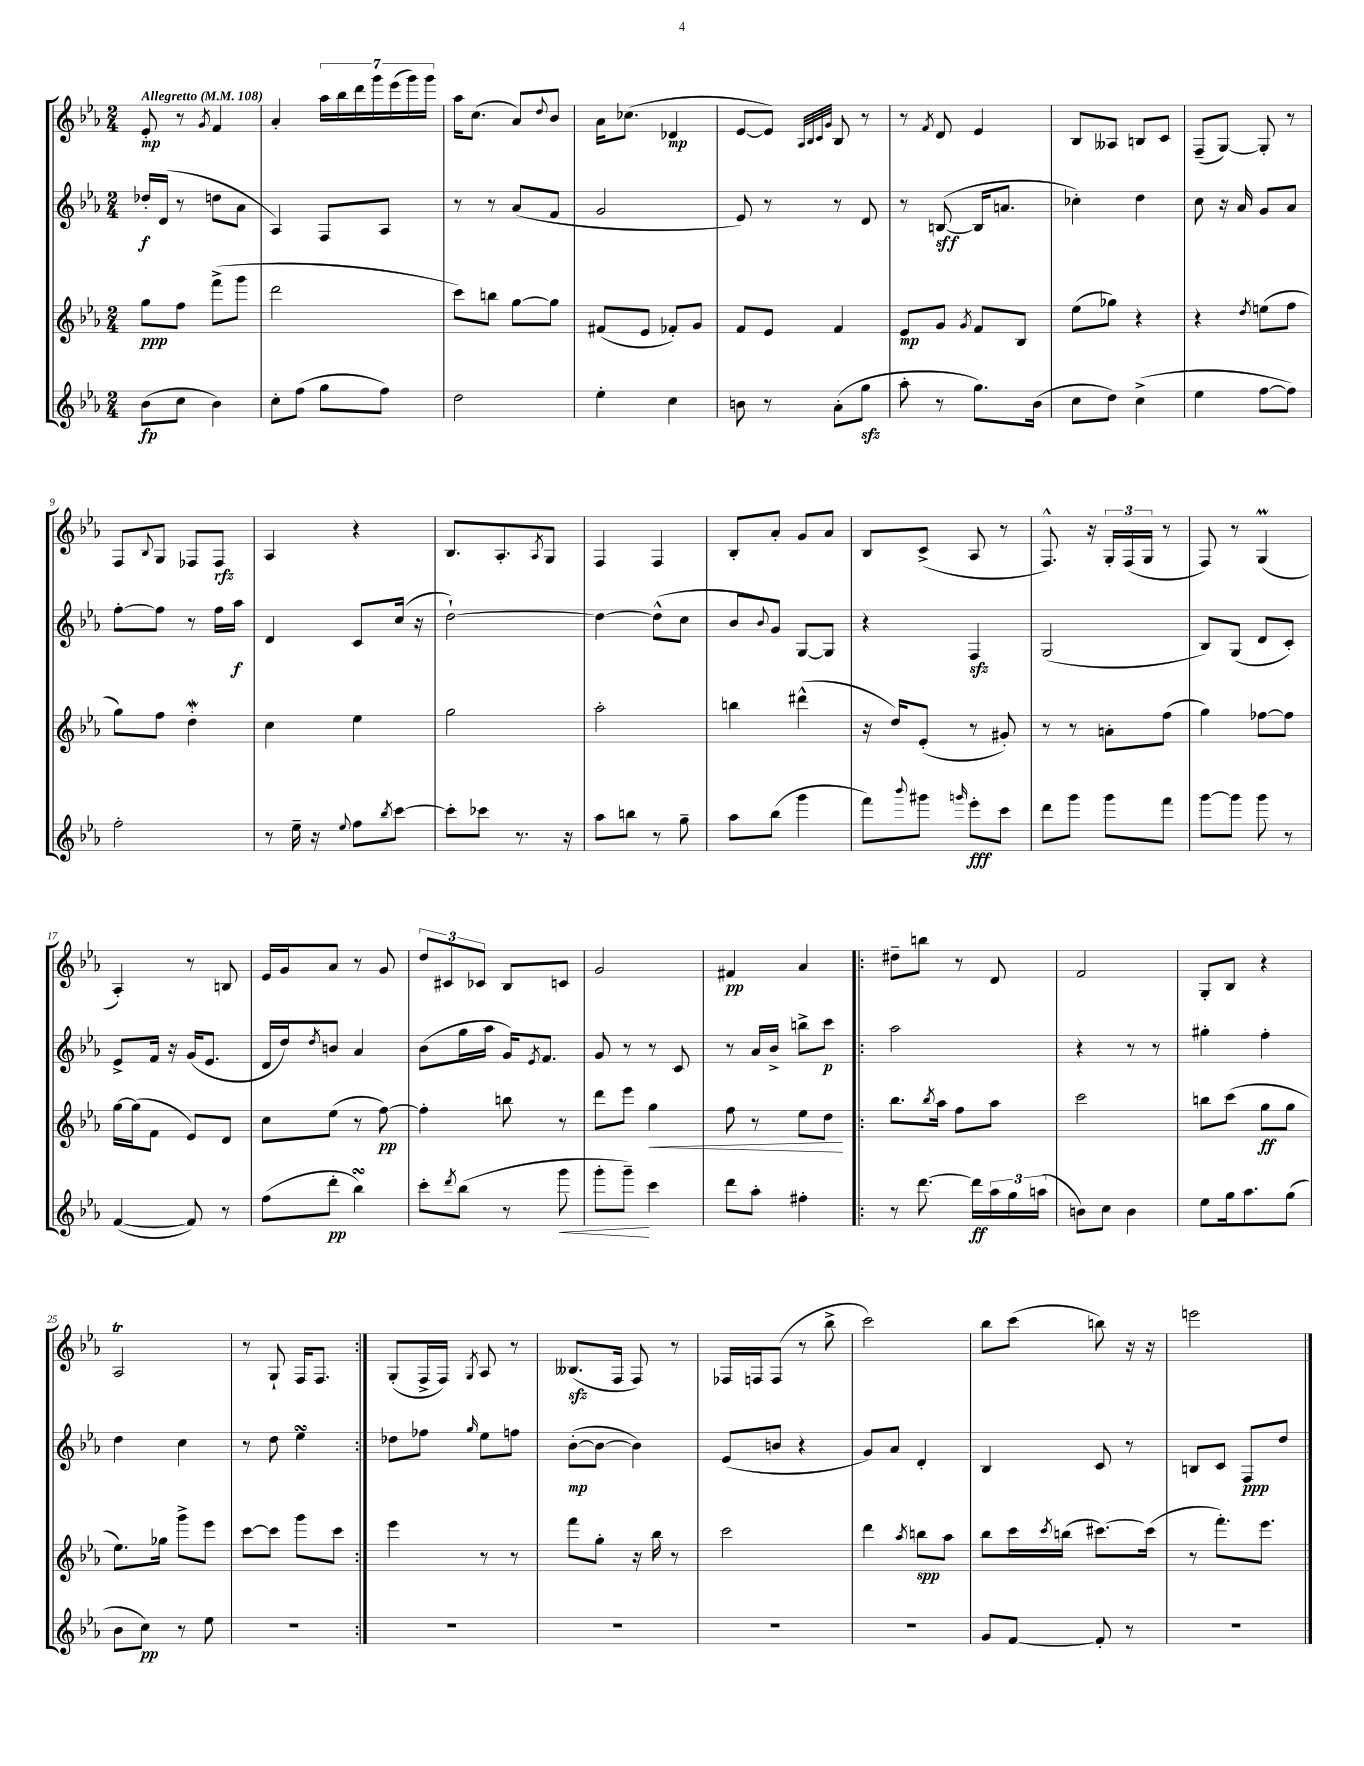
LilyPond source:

<<
\new StaffGroup <<
\new Staff = "s0" {
    \clef treble \key ees \major \numericTimeSignature \time 2/4 \tempo "Allegretto" 4 = 108
    ees'8-.\mp r8 \acciaccatura { g'8 } f'4 |
    aes'4-. \tuplet 7/4 { aes''16 bes''16 d'''16 g'''16 ees'''16( g'''16) g'''16 } |
    aes''16 c''8.( aes'8) \appoggiatura { d''8 } bes'8 |
    aes'16 ces''8.( des'4\mp |
    ees'8~ ees'8) \grace { aes32 bes32 c'32 g'32 } bes8 r8 |
    r8 \acciaccatura { f'8 } d'8 ees'4 |
    bes8 aeses8 b8 c'8 |
    f8--( g8~) g8-. r8 |
    f8 \appoggiatura { bes8 } g8 fes8 fes8\rfz |
    aes4 r4 |
    bes8. aes8.-. \acciaccatura { aes8 } g8 |
    f4 f4 |
    bes8-. aes'8-. g'8 aes'8 |
    bes8 c'8->( aes8 r8 |
    f8.-^) r16 \tuplet 3/2 { g16-. f16( g16 } r8 |
    f8) r8 g4\prall( |
    aes4-.) r8 b8 |
    ees'16 g'16 aes'8 r8 g'8 |
    \tuplet 3/2 { d''8 cis'8 ces'8 } bes8 c'8 |
    g'2 |
    fis'4\pp aes'4 |
    \repeat volta 2 { dis''8-- b''8 r8 d'8 |
    f'2 |
    g8-. bes8 r4 |
    aes2\trill |
    r8 g8-! f16 f8. | }
    g8-.( f16-> f16) \acciaccatura { g8 } aes8 r8 |
    beses8.\sfz( f16 f8) r8 |
    fes16 f16 f8( r8 bes''8-> |
    c'''2) |
    bes''8 c'''8( b''8) r16 r16 |
    e'''2 \bar "|." |
}
\new Staff = "s1" {
    \clef treble \key ees \major \numericTimeSignature \time 2/4
    des''16-.\f d'16( r8 d''8 aes'8 |
    aes4) f8 aes8 |
    r8 r8 aes'8( f'8 |
    g'2 |
    ees'8) r8 r8 d'8 |
    r8 b8~\sff( b16 a'8. |
    ces''4-.) d''4 |
    c''8 r16 aes'16 g'8 aes'8 |
    f''8~-. f''8 r8 f''16 aes''16\f |
    d'4 c'8 c''16( r16 |
    d''2~-!) |
    d''4~ d''8-^( c''8 |
    bes'8 \appoggiatura { bes'8 } g'8) g8~ g8 |
    r4 f4\sfz |
    g2( |
    bes8) g8( d'8 c'8-.) |
    ees'8-> f'16 r16 g'16( ees'8. |
    d'16 d''16) \acciaccatura { d''8 } b'8 aes'4 |
    bes'8( g''16 aes''16 g'16) \acciaccatura { ees'8 } f'8. |
    g'8 r8 r8 c'8 |
    r8 aes'16 bes'16-> b''8-> c'''8\p |
    \repeat volta 2 { aes''2 |
    r4 r8 r8 |
    gis''4-. f''4-. |
    d''4 c''4 |
    r8 d''8 ees''4\turn | }
    des''8 fes''8 \grace { g''16 } ees''8 f''8 |
    bes'8~-.\mp( bes'8~ bes'4) |
    ees'8( b'8 r4 |
    g'8) aes'8 d'4-. |
    bes4 c'8 r8 |
    b8 c'8 f8\ppp d''8 \bar "|." |
}
\new Staff = "s2" {
    \clef treble \key ees \major \numericTimeSignature \time 2/4
    g''8\ppp f''8 f'''8->( g'''8 |
    d'''2 |
    c'''8) b''8 g''8~ g''8 |
    fis'8( ees'8 fes'8-.) g'8 |
    f'8 ees'8 f'4 |
    ees'8\mp g'8 \acciaccatura { g'8 } f'8 bes8 |
    ees''8( ges''8) r4 |
    r4 \acciaccatura { d''8 } e''8( f''8 |
    g''8) f''8 d''4-.\mordent |
    c''4 ees''4 |
    g''2 |
    aes''2-. |
    b''4 dis'''4-^( |
    r16 d''16) ees'8-.( r8 gis'8-.) |
    r8 r8 a'8-. f''8( |
    g''4) fes''8~ fes''8 |
    g''16~ g''16( f'8 ees'8) d'8 |
    c''8 ees''8( r8 f''8~\pp) |
    f''4-. b''8 r8 |
    d'''8 ees'''8 g''4\< |
    f''8 r8 ees''8 d''8\! |
    \repeat volta 2 { bes''8. \acciaccatura { bes''8 } aes''16 f''8 aes''8 |
    c'''2 |
    b''8 c'''8( g''8\ff g''8 |
    ees''8.) ges''16 g'''8-> ees'''8 |
    c'''8~ c'''8 g'''8 c'''8 | }
    ees'''4 r8 r8 |
    f'''8 g''8-. r16 bes''16 r8 |
    c'''2 |
    d'''4 \acciaccatura { aes''8 } b''8\spp aes''8 |
    bes''8 c'''16 \acciaccatura { c'''8 } b''16( cis'''8.~) cis'''16( |
    r8 f'''8.-.) ees'''8. \bar "|." |
}
\new Staff = "s3" {
    \clef treble \key ees \major \numericTimeSignature \time 2/4
    bes'8\fp( c''8 bes'4) |
    c''8-. f''8( g''8 f''8) |
    d''2 |
    ees''4-. c''4 |
    b'8 r8 aes'8-.( g''8\sfz |
    aes''8-. r8 g''8.) bes'16( |
    c''8 d''8) c''4->( |
    ees''4 f''8~ f''8) |
    f''2-. |
    r8 ees''16-- r16 \appoggiatura { ees''8 } f''8 \acciaccatura { bes''8 } c'''8~ |
    c'''8-. ces'''8 r8. r16 |
    aes''8 b''8 r8 g''8-- |
    aes''8 bes''8( g'''4 |
    f'''8) \appoggiatura { bes'''8 } gis'''8 \grace { g'''16 } ees'''8-.\fff c'''8 |
    d'''8 g'''8 g'''8 f'''8 |
    g'''8~ g'''8 g'''8 r8 |
    f'4~( f'8) r8 |
    f''8( d'''8-.\pp bes''4\turn) |
    c'''8-. \acciaccatura { d'''8 } bes''8( r8 g'''8\< |
    g'''8-. g'''8--\!) c'''4 |
    d'''8 aes''8-. fis''4-. |
    \repeat volta 2 { r8 d'''8.~ d'''16\ff \tuplet 3/2 { aes''16 g''16 a''16( } |
    b'8) c''8 b'4 |
    ees''8 g''16 aes''8. g''8( |
    bes'8 c''8\pp) r8 ees''8 |
    R2 | }
    R2 |
    R2 |
    R2 |
    R2 |
    g'8 f'8~ f'8-. r8 |
    R2 \bar "|." |
}
>>
>>
